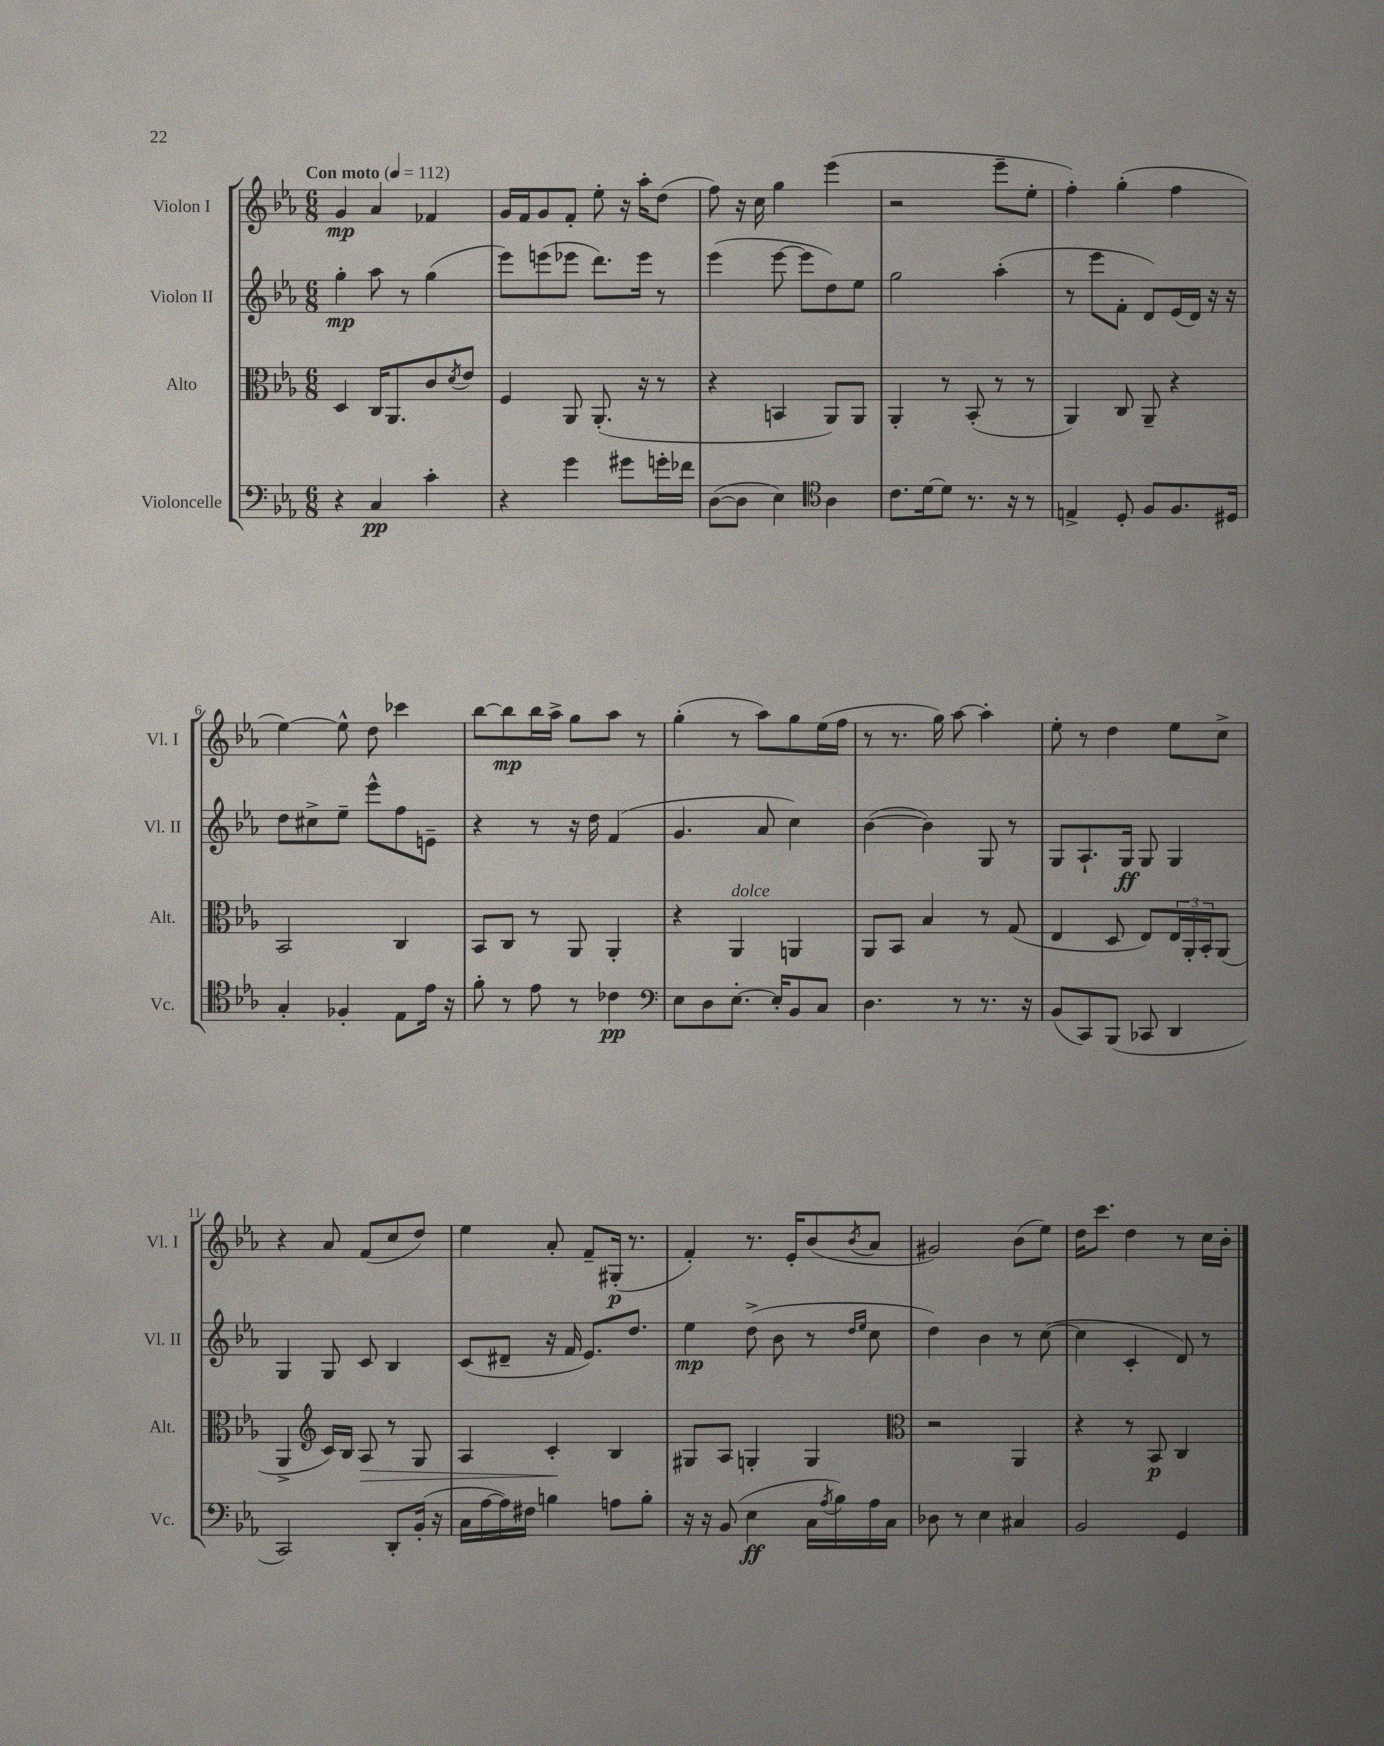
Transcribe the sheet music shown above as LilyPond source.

<<
\new StaffGroup <<
\new Staff = "s0" \with { instrumentName = "Violon I" shortInstrumentName = "Vl. I" } {
    \clef treble \key ees \major \numericTimeSignature \time 6/8 \tempo "Con moto" 4 = 112
    g'4\mp aes'4 fes'4 |
    g'16 f'16 g'8 f'8-. ees''8-. r16 aes''16-. d''8( |
    f''8) r16 c''16 g''4 ees'''4( |
    r2 ees'''8-- ees''8-. |
    f''4-.) g''4-.( f''4 |
    ees''4~) ees''8-^ d''8 ces'''4 |
    bes''8~ bes''8\mp bes''16 aes''16-> g''8 aes''8 r8 |
    g''4-.( r8 aes''8) g''8 ees''16( f''16 |
    r8 r8. g''16) aes''8~ aes''4-. |
    ees''8-. r8 d''4 ees''8 c''8-> |
    r4 aes'8 f'8( c''8 d''8) |
    ees''4 aes'8-. f'8-- gis16-.\p( r8. |
    f'4-.) r8. ees'16-. bes'8( \acciaccatura { bes'8 } aes'8 |
    gis'2) bes'8( ees''8) |
    d''16 c'''8. d''4 r8 c''16 bes'16-. \bar "|." |
}
\new Staff = "s1" \with { instrumentName = "Violon II" shortInstrumentName = "Vl. II" } {
    \clef treble \key ees \major \numericTimeSignature \time 6/8
    g''4-.\mp aes''8 r8 g''4( |
    ees'''8) e'''8( ees'''8 d'''8.) ees'''16 r8 |
    ees'''4( ees'''8~ ees'''8 d''8) ees''8 |
    g''2 aes''4-.( |
    r8 ees'''8 f'8-. d'8) ees'16( d'16) r16 r16 |
    d''8 cis''8-> ees''8-- ees'''8-^ f''8 e'8-- |
    r4 r8 r16 d''16 f'4( |
    g'4. aes'8 c''4) |
    bes'4~( bes'4) g8 r8 |
    g8 aes8.-! g16\ff g8 g4 |
    g4 g8 c'8 bes4 |
    c'8( dis'8-- r16 f'16 ees'8.) d''8. |
    ees''4\mp d''8->( bes'8 r8 \grace { d''16 ees''16 } c''8 |
    d''4) bes'4 r8 c''8~( |
    c''4 c'4-. d'8) r8 \bar "|." |
}
\new Staff = "s2" \with { instrumentName = "Alto" shortInstrumentName = "Alt." } {
    \clef alto \key ees \major \numericTimeSignature \time 6/8
    d4 c16 aes,8. c'8 \acciaccatura { d'8 } ees'8 |
    f4 aes,8 aes,8.-.( r16 r8 |
    r4 b,4 aes,8) aes,8 |
    aes,4-. r8 bes,8-.( r8 r8 |
    aes,4) c8 aes,8-- r4 |
    bes,2 c4 |
    bes,8 c8 r8 aes,8 aes,4-. |
    r4 aes,4^\markup { \italic "dolce" } a,4 |
    aes,8 bes,8 bes4 r8 g8( |
    ees4 d8 ees8) \tuplet 3/2 { ees16 aes,16-. bes,16-. } aes,8( |
    aes,4-> \clef treble c'16) bes16 aes8\> r8 g8 |
    aes4 c'4-.\! bes4 |
    gis8 aes8 g4-. g4 |
    \clef alto r2 aes,4 |
    r4 r8 bes,8\p c4 \bar "|." |
}
\new Staff = "s3" \with { instrumentName = "Violoncelle" shortInstrumentName = "Vc." } {
    \clef bass \key ees \major \numericTimeSignature \time 6/8
    r4 c4\pp c'4-. |
    r4 g'4 gis'8 g'16-. fes'16 |
    d8~( d8 ees4) \clef tenor aes4 |
    c'8. d'16~ d'8 r8. r16 r8 |
    e4-> d8-. f8 f8. dis16 |
    g4-. fes4-. ees8 ees'16 r16 |
    f'8-. r8 ees'8 r8 ces'4\pp |
    \clef bass ees8 d8 ees8.~-. ees16-. bes,8 c8 |
    d4. r8 r8. r16 |
    bes,8( c,8) bes,,8( ces,8 d,4 |
    c,2) d,8-. bes,16-.( r16 |
    c16 aes16~ aes16) fis16 b4 a8 b8-. |
    r16 r16 bes,8( ees4\ff c16 \acciaccatura { aes8 } bes16) aes16 c16 |
    des8 r8 ees4 cis4 |
    bes,2 g,4 \bar "|." |
}
>>
>>
